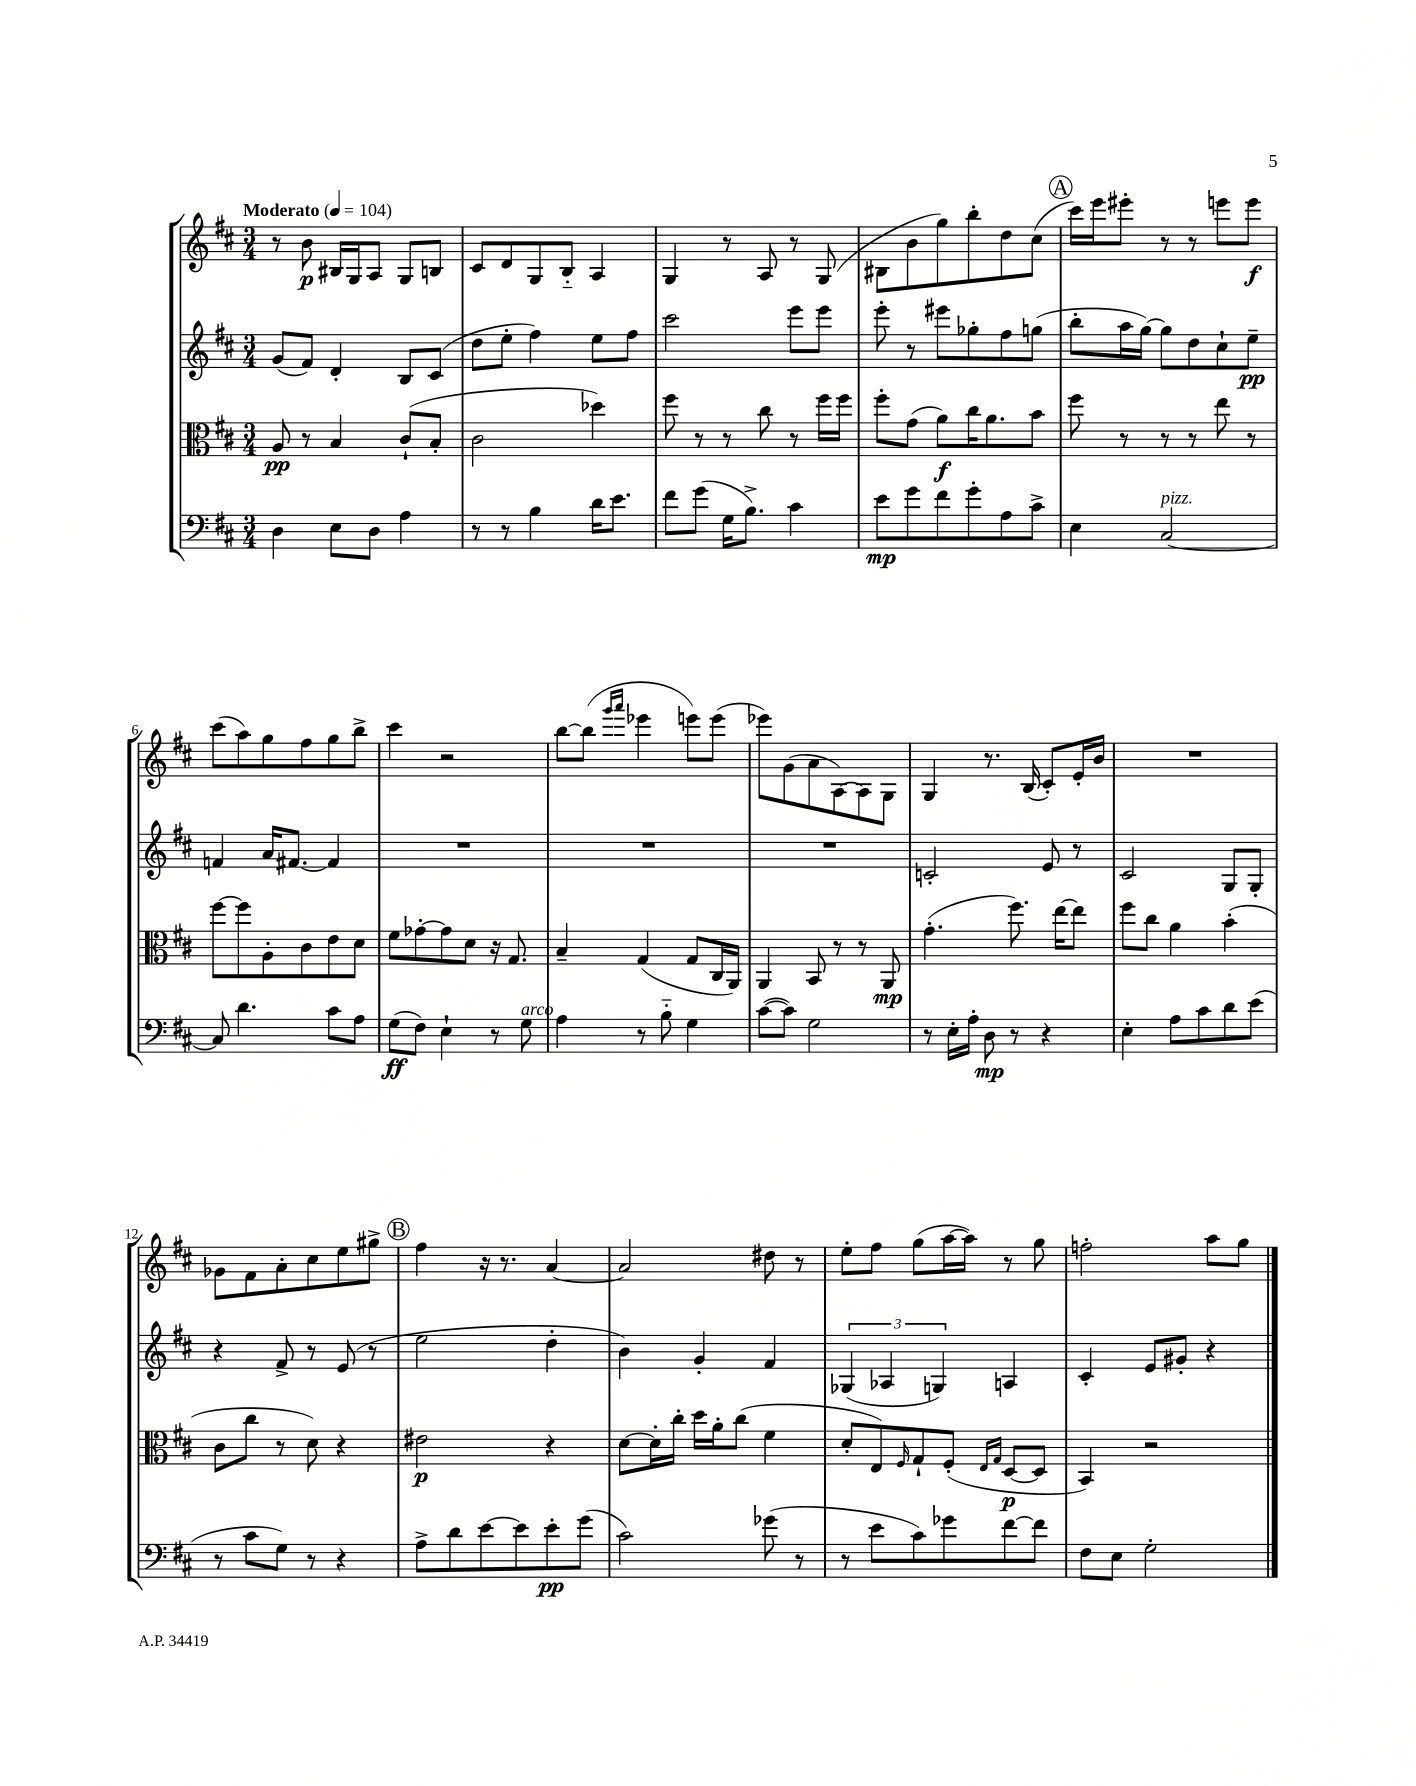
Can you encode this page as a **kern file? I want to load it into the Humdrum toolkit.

**kern	**dynam	**kern	**dynam	**kern	**dynam	**kern	**dynam
*part4	*part4	*part3	*part3	*part2	*part2	*part1	*part1
*staff4	*staff4	*staff3	*staff3	*staff2	*staff2	*staff1	*staff1
*clefF4	*	*clefC3	*	*clefG2	*	*clefG2	*
*k[f#c#]	*	*k[f#c#]	*	*k[f#c#]	*	*k[f#c#]	*
*M3/4	*	*M3/4	*	*M3/4	*	*M3/4	*
*MM104	*	*MM104	*	*MM104	*	*MM104	*
=1	=1	=1	=1	=1	=1	=1	=1
!	!	!	!	!	!	!LO:TX:a:B:t=Moderato	!
4D\	.	8A/	pp	(8g/L	.	8r	.
.	.	8r	.	8f#/J)	.	8b\	p
8E\L	.	4B/	.	4d'/	.	16B#X/LL	.
.	.	.	.	.	.	16G/J	.
8D\J	.	.	.	.	.	8A/J	.
4A\	.	(8c#`/L	.	8B/L	.	8G/L	.
.	.	8B'/J	.	(8c#/J	.	8Bn/J	.
=2	=2	=2	=2	=2	=2	=2	=2
8r	.	2c#\	.	8dd\L	.	8c#/L	.
8r	.	.	.	8ee'\J	.	8d/	.
4B\	.	.	.	4ff#\)	.	8G/	.
.	.	.	.	.	.	8B/J	.
16d\KL	.	4dd-X\)	.	8ee\L	.	4A/	.
8.e\J	.	.	.	.	.	.	.
.	.	.	.	8ff#\J	.	.	.
=3	=3	=3	=3	=3	=3	=3	=3
8f#\L	.	8ff#\	.	2ccc#\	.	4G/	.
(8g\J	.	8r	.	.	.	.	.
16G\KL	.	8r	.	.	.	8r	.
8.B^\J)	.	.	.	.	.	.	.
.	.	8cc#\	.	.	.	8A/	.
4c#\	.	8r	.	8eee\L	.	8r	.
.	.	16ff#\LL	.	8eee\J	.	(8G/	.
.	.	16ff#\JJ	.	.	.	.	.
=4	=4	=4	=4	=4	=4	=4	=4
8e\L	mp	8ff#'\L	.	8eee'\	.	8B#X\L	.
8g\	.	(8g\J	.	8r	.	8b\	.
8f#\	.	8a\L)	f	8eee#X\L	.	8gg\)	.
8g'\	.	16cc#\K	.	8gg-X'\	.	8bb'\	.
.	.	8.a\	.	.	.	.	.
8A\	.	.	.	8ff#\	.	8dd\	.
8c#^\J	.	8b\J	.	(8ggn\J	.	(8cc#\J	.
!!LO:REH:place=s1:t=A
=5	=5	=5	=5	=5	=5	=5	=5
4E\	.	8ff#\	.	8bb'\L	.	16ccc#\LL)	.
.	.	.	.	.	.	16eee\J	.
.	.	8r	.	16aa\L	.	8eee#X'\J	.
.	.	.	.	[16gg\JJ)	.	.	.
!LO:TX:a:i:t=pizz.	!	!	!	!	!	!	!
[2C#/	.	8r	.	8gg\L]	.	8r	.
.	.	8r	.	8dd\	.	8r	.
.	.	8ee\	.	8cc#`\	.	8eeen\L	.
.	.	8r	.	8ee~\J	pp	8eee\J	f
!!LO:LB:g=z
=6	=6	=6	=6	=6	=6	=6	=6
8C#/]	.	[8ff#\L	.	4fn/	.	(8ccc#\L	.
4.d\	.	8ff#\]	.	.	.	8aa\)	.
.	.	8A'\	.	16a/KL	.	8gg\	.
.	.	.	.	[8.f#X/J	.	.	.
.	.	8c#\	.	.	.	8ff#\	.
8c#\L	.	8e\	.	4f#/]	.	8gg\	.
8A\J	.	8d\J	.	.	.	8bb^\J	.
=7	=7	=7	=7	=7	=7	=7	=7
(8G\L	ff	8f#\L	.	2.r	.	4ccc#\	.
8F#\J)	.	[8g-X'\	.	.	.	.	.
4E`\	.	8g-\]	.	.	.	2r	.
.	.	8d\J	.	.	.	.	.
8r	.	16r	.	.	.	.	.
.	.	8.G/	.	.	.	.	.
!LO:TX:a:i:t=arco	!	!	!	!	!	!	!
8G\	.	.	.	.	.	.	.
=8	=8	=8	=8	=8	=8	=8	=8
4A\	.	4B~/	.	2.r	.	[8bb\L	.
.	.	.	.	.	.	(8bb\J]	.
.	.	.	.	.	.	16qqggg/LL	.
.	.	.	.	.	.	16qqaaa/JJ	.
8r	.	(4G/	.	.	.	4eee-X\	.
8B\	.	.	.	.	.	.	.
4G\	.	8G/L	.	.	.	8eeen\L)	.
.	.	16C#/L	.	.	.	(8eee\J	.
.	.	16AA/JJ)	.	.	.	.	.
=9	=9	=9	=9	=9	=9	=9	=9
([8c#\L	.	4AA/	.	2.r	.	8eee-X\L)	.
8c#\J])	.	.	.	.	.	(8g\	.
2G\	.	8BB/	.	.	.	8a\	.
.	.	8r	.	.	.	[8A\)	.
.	.	8r	.	.	.	8A\]	.
.	.	8AA/	mp	.	.	8G\J	.
=10	=10	=10	=10	=10	=10	=10	=10
8r	.	(4.g'\	.	2cn'/	.	4G/	.
16E'\LL	.	.	.	.	.	.	.
16A'\JJ	.	.	.	.	.	.	.
8D\	mp	.	.	.	.	8.r	.
8r	.	8.ff#\)	.	.	.	.	.
.	.	.	.	.	.	(16B/	.
4r	.	.	.	8e/	.	8c#'/L)	.
.	.	[16ee\KL	.	.	.	.	.
.	.	8ee\J]	.	8r	.	16e'/L	.
.	.	.	.	.	.	16b/JJ	.
=11	=11	=11	=11	=11	=11	=11	=11
4E'\	.	8ff#\L	.	2c#/	.	2.r	.
.	.	8cc#\J	.	.	.	.	.
8A\L	.	4a\	.	.	.	.	.
8c#\	.	.	.	.	.	.	.
8d\	.	(4b'\	.	8G/L	.	.	.
(8e\J	.	.	.	8G'/J	.	.	.
!!LO:LB:g=z
=12	=12	=12	=12	=12	=12	=12	=12
8r	.	8c#\L	.	4r	.	8g-X\L	.
8c#\L	.	8cc#\J	.	.	.	8f#\	.
8G\J)	.	8r	.	8f#^/	.	8a'\	.
8r	.	8d\)	.	8r	.	8cc#\	.
4r	.	4r	.	(8e/	.	8ee\	.
.	.	.	.	8r	.	8gg#X^\J	.
!!LO:REH:place=s1:t=B
=13	=13	=13	=13	=13	=13	=13	=13
8A^\L	.	2e#X\	p	2ee\	.	4ff#\	.
8d\	.	.	.	.	.	.	.
[8e\	.	.	.	.	.	16r	.
.	.	.	.	.	.	8.r	.
8e\]	.	.	.	.	.	.	.
8e'\	pp	4r	.	4dd'\	.	[4a/	.
(8g\J	.	.	.	.	.	.	.
=14	=14	=14	=14	=14	=14	=14	=14
2c#\)	.	[8d\L	.	4b\)	.	2a/]	.
.	.	16d'\L]	.	.	.	.	.
.	.	16cc#'\JJ	.	.	.	.	.
.	.	16dd\LL	.	4g'/	.	.	.
.	.	16a'\J	.	.	.	.	.
.	.	(8cc#\J	.	.	.	.	.
(8g-X\	.	4f#\	.	4f#/	.	8dd#X\	.
8r	.	.	.	.	.	8r	.
=15	=15	=15	=15	=15	=15	=15	=15
8r	.	8d'/L	.	(6G-X/	.	8ee'\L	.
8e\L	.	8E/)	.	.	.	8ff#\J	.
.	.	.	.	6A-X/	.	.	.
.	.	16qqF#/	.	.	.	.	.
8c#\)	.	8G`/	.	.	.	(8gg\L	.
.	.	.	.	6Gn/)	.	.	.
8g-X\	.	(8F#'/J	.	.	.	[16aa\L	.
.	.	.	.	.	.	16aa\JJ])	.
.	.	16qqE/LL	.	.	.	.	.
.	.	16qqG/JJ	.	.	.	.	.
[8f#\	.	[8D/L	p	4An/	.	8r	.
8f#\J]	.	8D/J]	.	.	.	8gg\	.
=16	=16	=16	=16	=16	=16	=16	=16
8F#\L	.	4BB/)	.	4c#'/	.	2ffn'\	.
8E\J	.	.	.	.	.	.	.
2G'\	.	2r	.	8e/L	.	.	.
.	.	.	.	8g#X'/J	.	.	.
.	.	.	.	4r	.	8aa\L	.
.	.	.	.	.	.	8gg\J	.
==	==	==	==	==	==	==	==
*-	*-	*-	*-	*-	*-	*-	*-
